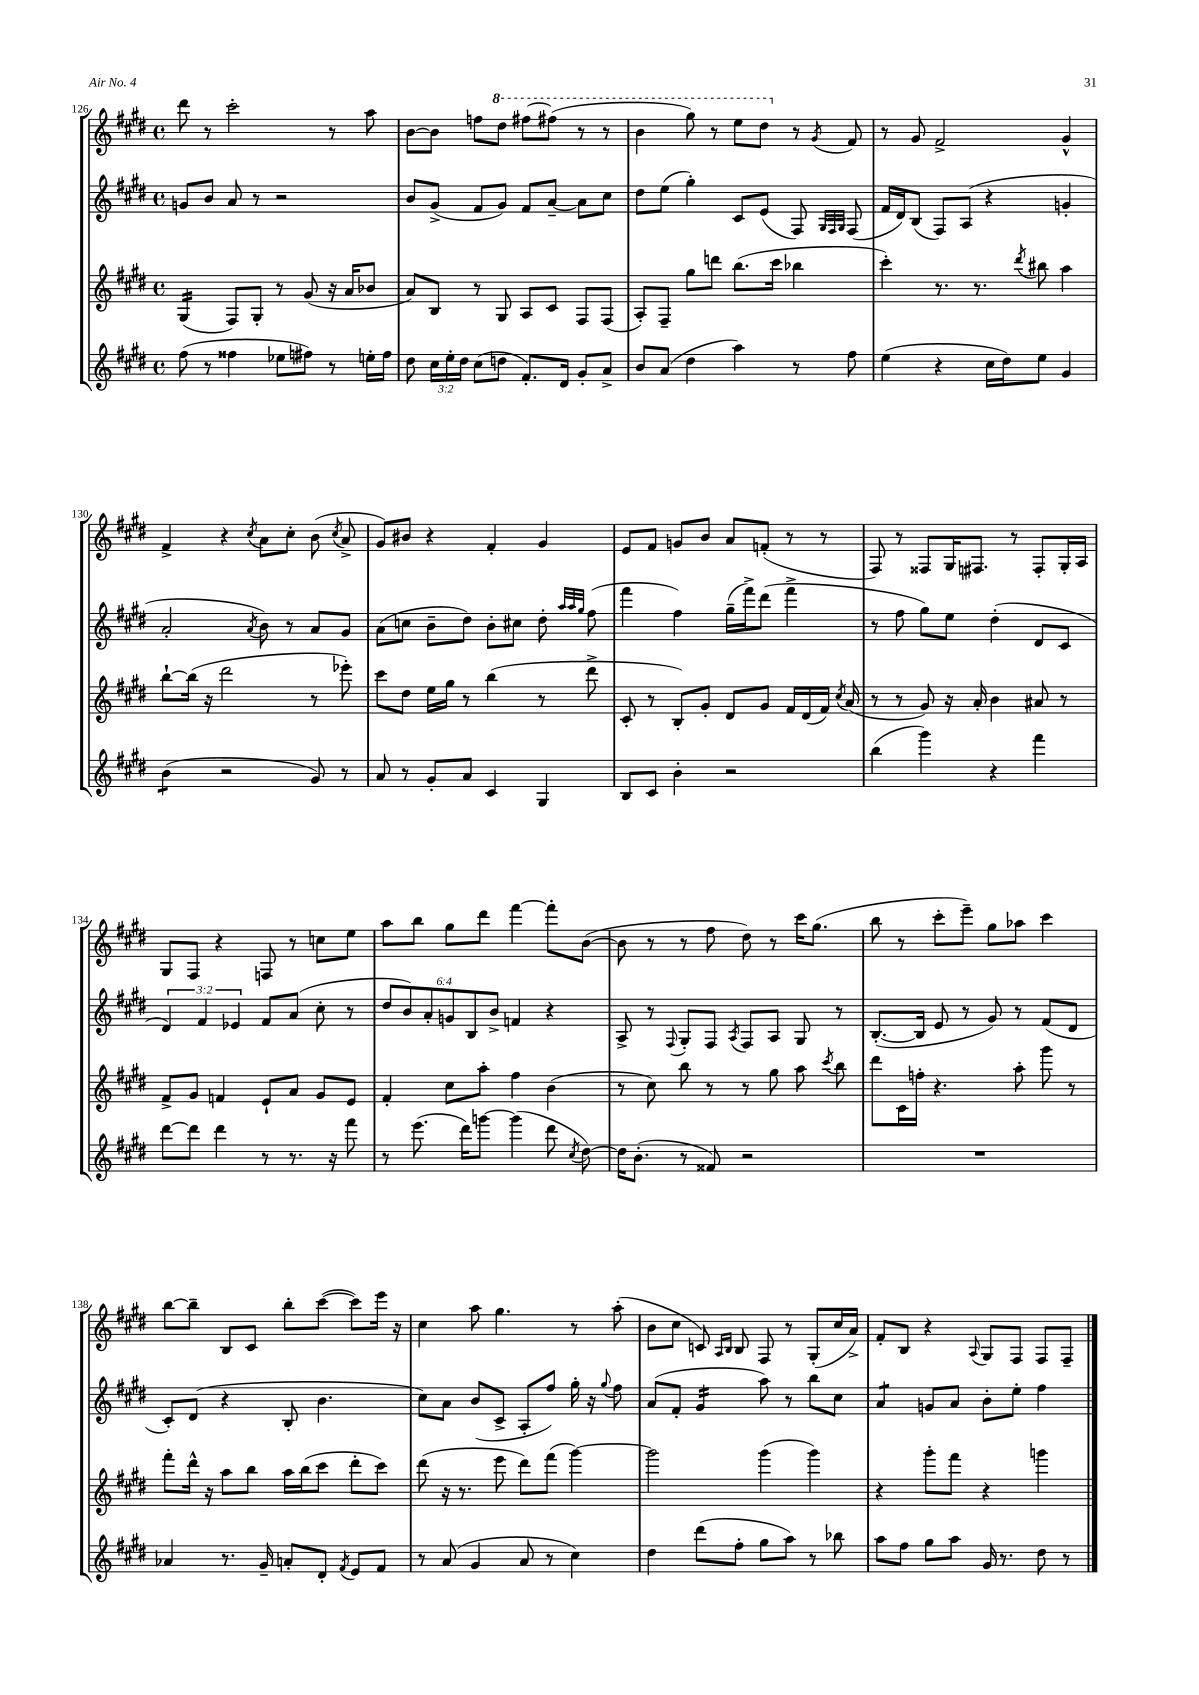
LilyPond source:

<<
\new StaffGroup <<
\new Staff = "s0" {
    \clef treble \key e \major \defaultTimeSignature \time 4/4
    \autoBeamOff dis'''8 r8 cis'''2-. r8 a''8 |
    b'8[~ b'8] f''8[ \ottava #1 dis'''8] fis'''!8[~ fis'''!8]( r8 r8 |
    b''4 gis'''8) r8 e'''8[ dis'''8] \ottava #0 r8 \acciaccatura { gis'8 } fis'8 |
    r8 gis'8 fis'2-> gis'4-^ |
    fis'4-> r4 \acciaccatura { cis''8 } a'8[ cis''8]-. b'8( \acciaccatura { cis''8 } a'8-> |
    gis'8[) bis'8] r4 fis'4-. gis'4 |
    e'8[ fis'8] g'8[ b'8] a'8[ f'8]-.( r8 r8 |
    fis8) r8 fisis8[ gis16 fis8.] r8 fis8[-. gis16-. a16] |
    gis8[ fis8] r4 f8 r8 c''8[ e''8] |
    a''8[ b''8] gis''8[ dis'''8] fis'''4~ fis'''8[-. b'8]~( |
    b'8 r8 r8 fis''8 dis''8) r8 cis'''16[ gis''8.]( |
    b''8 r8 cis'''8[-. e'''8]--) gis''8[ aes''8] cis'''4 |
    b''8[~ b''8]-- b8[ cis'8] b''8[-. cis'''8]~( cis'''8[) e'''16] r16 |
    cis''4 a''8 gis''4. r8 a''8-.( |
    b'8[ cis''8] c'8) \grace { a16[ b16] } b8 fis8 r8 gis8[-.( cis''16 a'16]->) |
    fis'8[-. b8] r4 \appoggiatura { a8 } gis8[ fis8] fis8[ fis8]-- \bar "|." |
}
\new Staff = "s1" {
    \clef treble \key e \major \defaultTimeSignature \time 4/4 \override Staff.TupletNumber.text = #tuplet-number::calc-fraction-text
    \autoBeamOff g'8[ b'8] a'8 r8 r2 |
    b'8[ gis'8]->( fis'8[ gis'8]) fis'8[ a'8]~-- a'8[ cis''8] |
    dis''8[ e''8]( gis''4-.) cis'8[ e'8]( fis8) \grace { gis32[ fis32 gis32] } fis8( |
    fis'16[ dis'16) b8]( fis8[) a8]( r4 g'4-. |
    a'2-. \acciaccatura { a'8 } b'8) r8 a'8[ gis'8] |
    a'8[( c''8] b'8[-- dis''8]) b'8[-. cis''8] dis''8-. \grace { a''32[ a''32 gis''32] } fis''8( |
    fis'''4 fis''4) gis''16[--( fis'''16->) dis'''8]( fis'''4-> |
    r8 fis''8 gis''8[) e''8] dis''4-.( dis'8[ cis'8] |
    \tuplet 3/2 { dis'4) fis'4 ees'4 } fis'8[ a'8]( cis''8-. r8 |
    \tuplet 6/4 { dis''8[ b'8) a'8-. g'8 b8 b'8]-> } f'4 r4 |
    a8-> r8 \appoggiatura { fis8 } gis8[-. fis8] \acciaccatura { a8 } fis8[ a8] gis8 r8 |
    b8.[~-.( b16] e'8 r8 gis'8) r8 fis'8[( dis'8] |
    cis'8[-.) dis'8]( r4 b8-. b'4. |
    cis''8[) a'8] b'8[( cis'8]-> a8[-. fis''8]) gis''16-. r16 \appoggiatura { gis''8 } fis''8 |
    a'8[( fis'8]-. gis'4:16 a''8) r8 b''8[ cis''8] |
    a'4:8 g'8[ a'8] b'8[-. e''8]-. fis''4 \bar "|." |
}
\new Staff = "s2" {
    \clef treble \key e \major \defaultTimeSignature \time 4/4
    \autoBeamOff gis4:16( fis8[) gis8]-. r8 gis'8( r16 a'16[ bes'8] |
    a'8[) b8] r8 gis8 a8[ cis'8] fis8[ fis8]( |
    a8[-.) fis8]-- gis''8[ d'''8] b''8.[( cis'''16] bes''4 |
    cis'''4-.) r8. r8. \acciaccatura { dis'''8 } bis''8 a''4 |
    b''8[~-! b''16]( r16 dis'''2 r8 ees'''8-.) |
    cis'''8[ dis''8] e''16[ gis''16] r8 b''4( r8 dis'''8-> |
    cis'8-. r8 b8[-.) gis'8]-. dis'8[ gis'8] fis'16[ dis'16( fis'16]) \acciaccatura { cis''8 } a'16( |
    r8 r8 gis'8) r16 a'16-. b'4 ais'8 r8 |
    fis'8[-> gis'8] f'4 e'8[-! a'8] gis'8[ e'8] |
    fis'4-. cis''8[ a''8]-. fis''4 b'4( |
    r8 cis''8) b''8 r8 r8 gis''8 a''8 \acciaccatura { cis'''8 } b''8 |
    dis'''8[ cis'16 f''16]-. r4. a''8-. gis'''8 r8 |
    fis'''8[-. dis'''16]-^ r16 a''8[ b''8] a''16[ b''16( cis'''8] dis'''8[-. cis'''8]) |
    dis'''8( r16 r8. e'''8 dis'''8[) fis'''8]( gis'''4~) |
    gis'''2 gis'''4( gis'''4) |
    r4 gis'''8[-. fis'''8] r4 g'''4 \bar "|." |
}
\new Staff = "s3" {
    \clef treble \key e \major \defaultTimeSignature \time 4/4 \override Staff.TupletNumber.text = #tuplet-number::calc-fraction-text
    \autoBeamOff fis''8( r8 fisis''4 ees''8[ fis''8]) r8 e''16[-. fis''16] |
    dis''8 \tuplet 3/2 { cis''16[ e''16-. dis''16] } cis''8[( d''8] fis'8.[-.) dis'16] gis'8[-. a'8]-> |
    b'8[ a'8]( dis''4 a''4) r8 fis''8 |
    e''4( r4 cis''16[ dis''16) e''8] gis'4 |
    b'4:8( r2 gis'8) r8 |
    a'8 r8 gis'8[-. a'8] cis'4 gis4 |
    b8[ cis'8] b'4-. r2 |
    b''4( gis'''4) r4 fis'''4 |
    dis'''8[~ dis'''8] dis'''4 r8 r8. r16 fis'''8 |
    r8 e'''8.( dis'''16[) g'''8]~ g'''4( dis'''8 \acciaccatura { cis''8 } dis''8~) |
    dis''16[ b'8.]-.( r8 fisis'8) r2 |
    R1 |
    aes'4 r8. gis'16-- a'8[-. dis'8]-. \acciaccatura { fis'8 } e'8[ fis'8] |
    r8 a'8( gis'4 a'8 r8 cis''4) |
    dis''4 dis'''8[( fis''8]-. gis''8[ a''8]) r8 bes''8 |
    a''8[ fis''8] gis''8[ a''8] gis'16 r8. dis''8 r8 \bar "|." |
}
>>
>>
\layout { \context { \Score currentBarNumber = #126 } }
